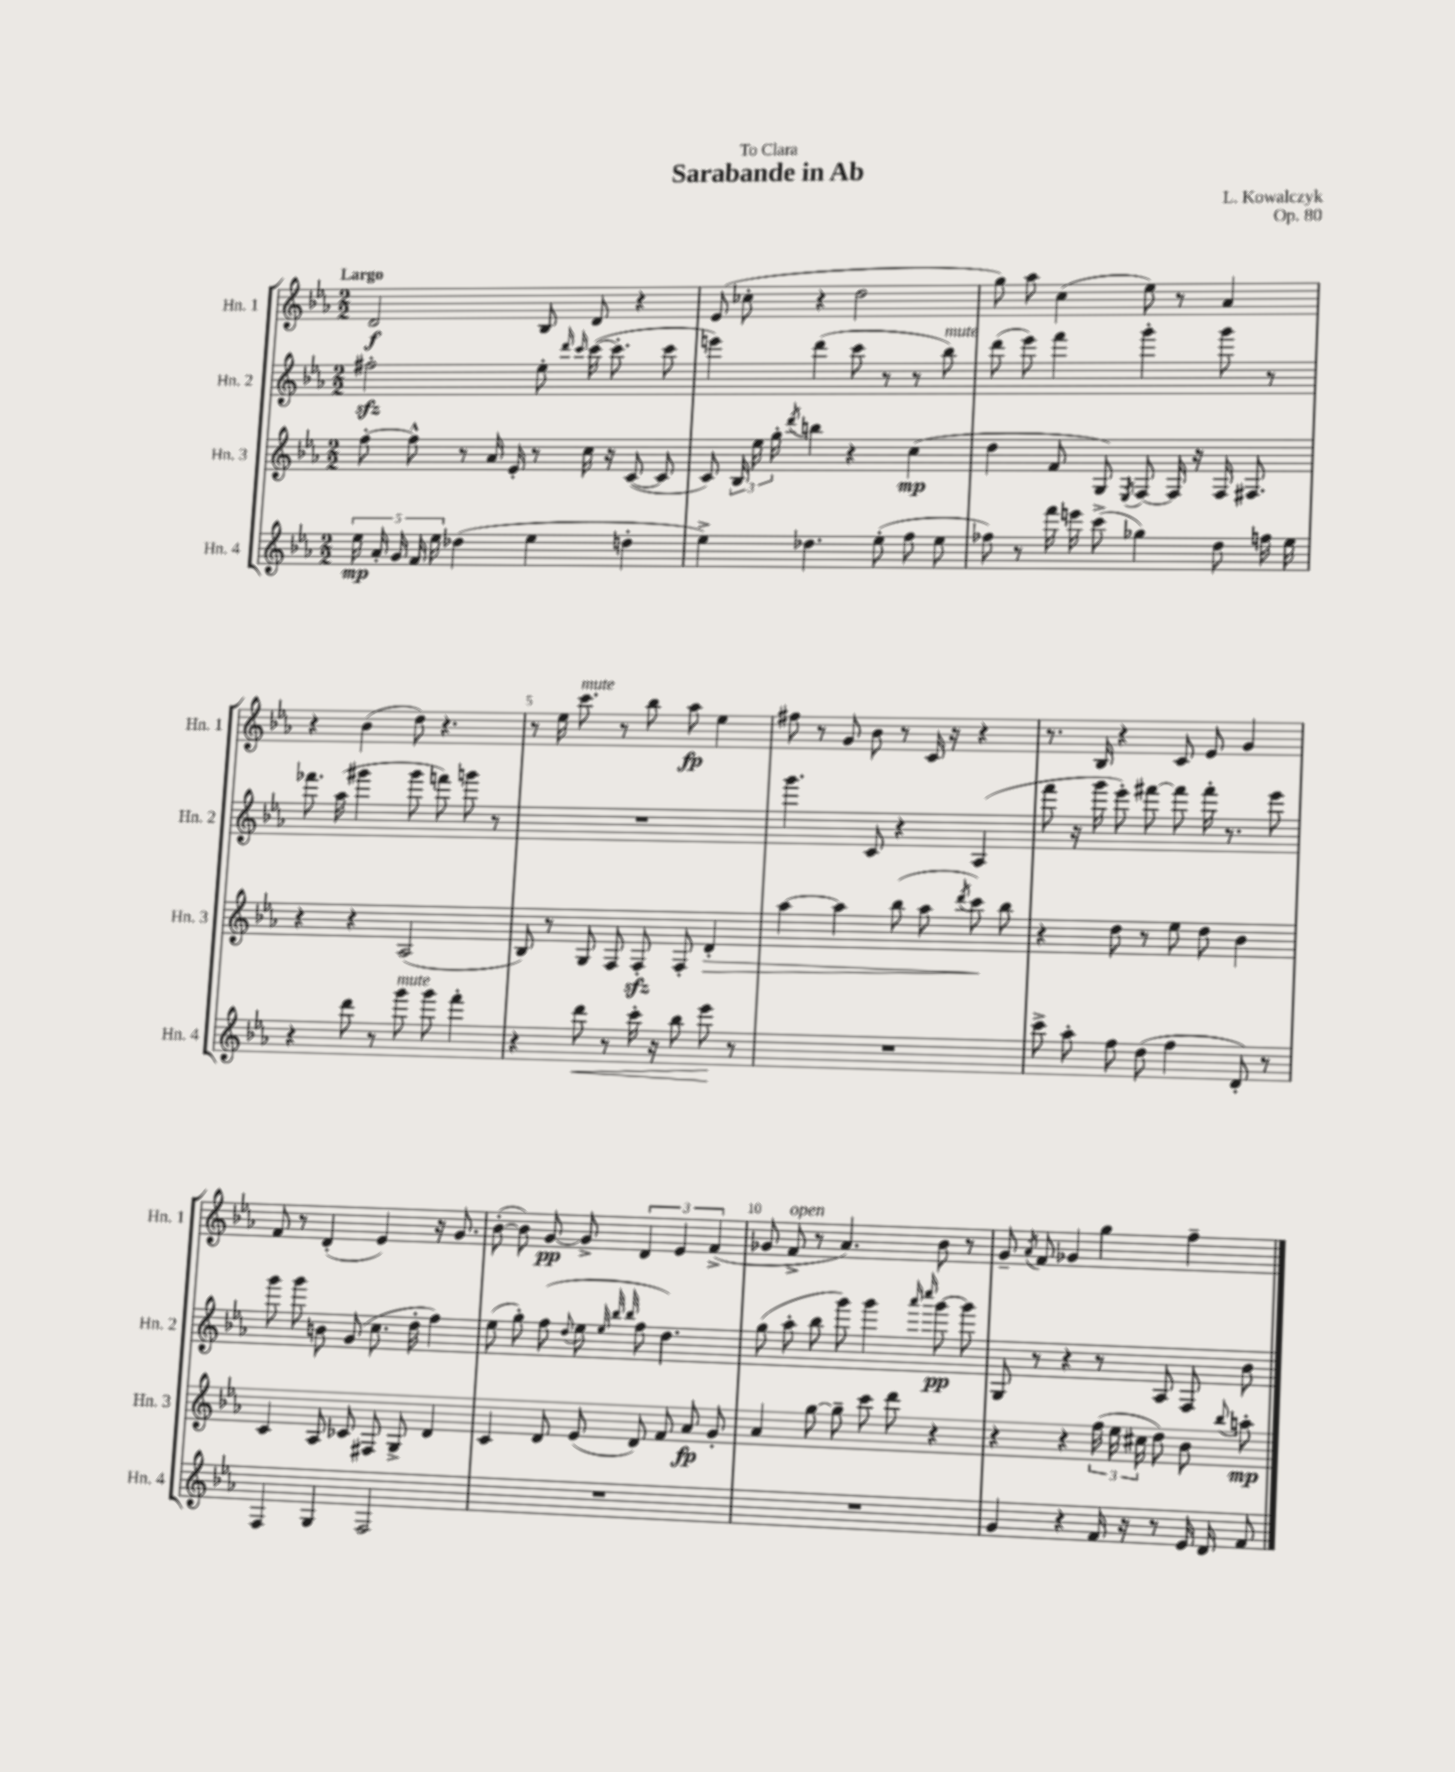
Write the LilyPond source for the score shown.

\header { title = "Sarabande in Ab" composer = "L. Kowalczyk" dedication = "To Clara" opus = "Op. 80" }
<<
\new StaffGroup <<
\new Staff = "s0" \with { instrumentName = "Hn. 1" shortInstrumentName = "Hn. 1" } {
    \clef treble \key ees \major \numericTimeSignature \time 2/2 \tempo "Largo"
    \autoBeamOff d'2\f bes8 d'8 r4 |
    ees'8( ces''8-. r4 d''2 |
    g''8) aes''8 c''4( ees''8) r8 aes'4 |
    r4 bes'4( d''8) r4. |
    r8 ees''16 c'''8.^\markup { \italic "mute" } r8 bes''8 aes''8\fp ees''4 |
    fis''8 r8 g'8 bes'8 r8 c'16 r16 r4 |
    r8. bes16 r4 c'8 ees'8 g'4 |
    f'8 r8 d'4-.( ees'4) r16 g'8. |
    bes'8~-.( bes'8) g'8~\pp g'8-> \tuplet 3/2 { d'4 ees'4 f'4->( } |
    ges'8 f'8->^\markup { \italic "open" } r8 aes'4.) bes'8 r8 |
    g'8-- \acciaccatura { aes'8 } f'8 ges'4 g''4 f''4-- \bar "|." |
}
\new Staff = "s1" \with { instrumentName = "Hn. 2" shortInstrumentName = "Hn. 2" } {
    \clef treble \key ees \major \numericTimeSignature \time 2/2
    \autoBeamOff fis''2-.\sfz ees''8-. \grace { d'''16 c'''16 } c'''16~( c'''8.-. c'''8 |
    e'''4) d'''4( c'''8 r8 r8 bes''8^\markup { \italic "mute" }) |
    d'''8( ees'''8) f'''4 g'''4-. g'''8 r8 |
    fes'''8. aes''16( gis'''4 gis'''8 f'''8) g'''8 r8 |
    R1 |
    g'''4. c'8 r4 aes4( |
    f'''8 r16 g'''16 ees'''8-.) fis'''8~ fis'''8 fis'''16-. r8. ees'''8 |
    g'''8 g'''8 b'8 g'8( c''8. d''16-. f''4) |
    ees''8( g''8-.) f''8( \appoggiatura { d''8 } ees''8 \grace { ees''32 bes''32 bes''32 } f''8 d''4.) |
    g''8( aes''8-. bes''8 g'''8) g'''4 \grace { aes'''16 c''''16 } g'''8~\pp g'''8 |
    g8 r8 r4 r8 aes8 f8 bes'8 \bar "|." |
}
\new Staff = "s2" \with { instrumentName = "Hn. 3" shortInstrumentName = "Hn. 3" } {
    \clef treble \key ees \major \numericTimeSignature \time 2/2
    \autoBeamOff f''8~-. f''8-^ r8 aes'16 ees'16-. r8 c''16 r16 c'8~( c'8 |
    c'8) \tuplet 3/2 { bes16 ees''16 g''16-. } \acciaccatura { d'''8 } b''4 r4 c''4\mp( |
    d''4 f'8 g8) \acciaccatura { ees8 } f8~ f16 r16 f16 fis8. |
    r4 r4 aes2( |
    bes8) r8 g8 f8 f8-.\sfz f8-. d'4-.\> |
    aes''4~ aes''4 bes''8( aes''8 \acciaccatura { d'''8 } c'''8\!) bes''8 |
    r4 d''8 r8 ees''8 d''8 bes'4 |
    c'4 aes8 ces'8 fis8 g8-> d'4 |
    c'4 d'8 ees'8( d'8) f'8 aes'8\fp g'8-. |
    aes'4 g''8~ g''8-- c'''8 d'''8 r4 |
    r4 r4 \tuplet 3/2 { f''16( ees''16 cis''16 } d''8) bes'8 \appoggiatura { bes''8 } a''8-.\mp \bar "|." |
}
\new Staff = "s3" \with { instrumentName = "Hn. 4" shortInstrumentName = "Hn. 4" } {
    \clef treble \key ees \major \numericTimeSignature \time 2/2
    \autoBeamOff \tuplet 5/4 { ees''16\mp aes'16-. g'16 f'16 ees''16 } des''4( ees''4 d''4-. |
    ees''4->) des''4. ees''8-.( f''8 ees''8 |
    fes''8) r8 f'''16 e'''16 c'''8->( ges''4) d''8 f''16 ees''16 |
    r4 d'''8 r8 g'''8^\markup { \italic "mute" } g'''8 f'''4-. |
    r4 d'''8\< r8 c'''16-. r16 bes''8 ees'''8\! r8 |
    R1 |
    c'''8-> aes''8-. f''8 d''8( f''4 d'8-.) r8 |
    f4 g4 f2 |
    R1 |
    R1 |
    g'4 r4 f'16 r16 r8 ees'16 d'16 f'8 \bar "|." |
}
>>
>>
\layout { \context { \Score \override BarNumber.break-visibility = ##(#f #t #t) barNumberVisibility = #(every-nth-bar-number-visible 5) } }
